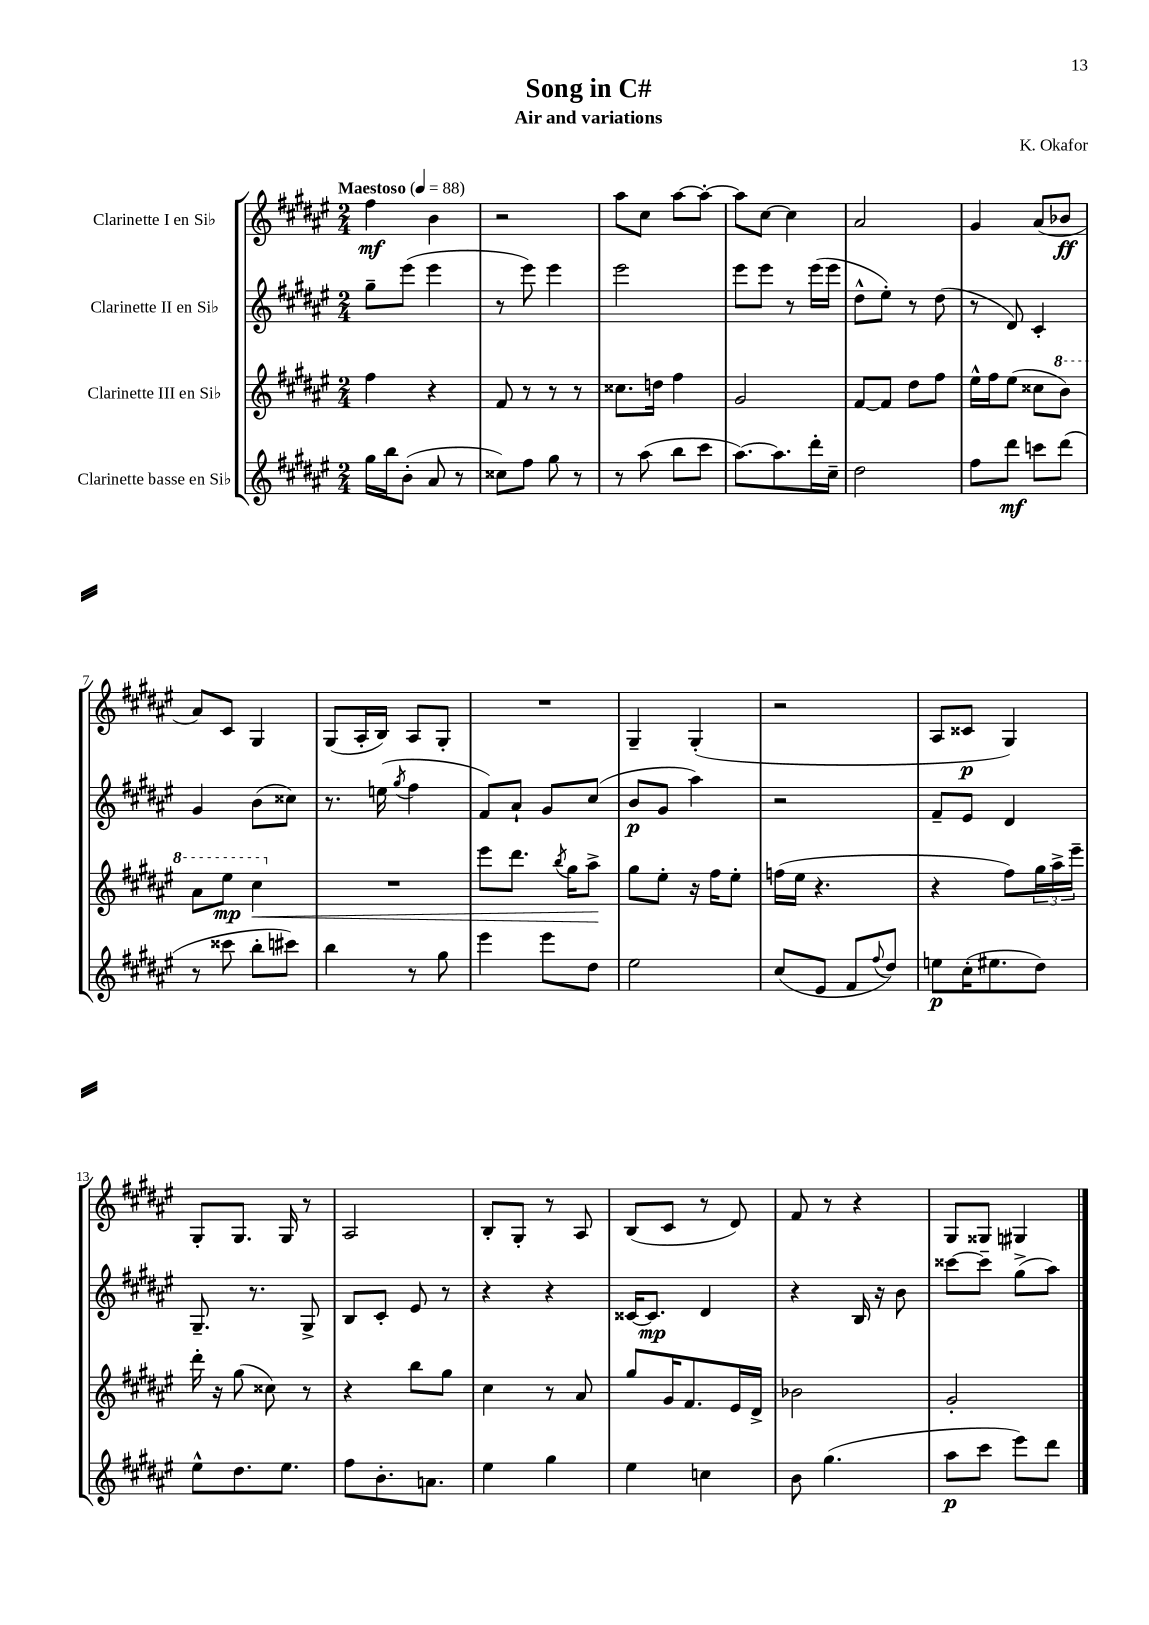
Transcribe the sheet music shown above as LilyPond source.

\header { title = "Song in C#" composer = "K. Okafor" subtitle = "Air and variations" }
<<
\new StaffGroup <<
\new Staff = "s0" \with { instrumentName = "Clarinette I en Sib" } {
    \clef treble \key fis \major \numericTimeSignature \time 2/4 \tempo "Maestoso" 4 = 88
    fis''4\mf b'4 |
    r2 |
    ais''8 cis''8 ais''8~ ais''8~-. |
    ais''8 cis''8~ cis''4 |
    ais'2 |
    gis'4 ais'8( bes'8\ff |
    ais'8) cis'8 gis4 |
    gis8( ais16-. b16) ais8 gis8-. |
    R2 |
    gis4-- gis4-.( |
    r2 |
    ais8 cisis'8\p gis4) |
    gis8-. gis8. gis16 r8 |
    ais2 |
    b8-. gis8-. r8 ais8 |
    b8( cis'8 r8 dis'8) |
    fis'8 r8 r4 |
    gis8 gisis8 gis4 \bar "|." |
}
\new Staff = "s1" \with { instrumentName = "Clarinette II en Sib" } {
    \clef treble \key fis \major \numericTimeSignature \time 2/4
    gis''8-- eis'''8( eis'''4 |
    r8 eis'''8) eis'''4 |
    eis'''2 |
    eis'''8 eis'''8 r8 eis'''16( eis'''16 |
    dis''8-^ eis''8-.) r8 dis''8( |
    r8 dis'8) cis'4-. |
    gis'4 b'8( cisis''8) |
    r8. e''16( \acciaccatura { gis''8 } fis''4 |
    fis'8) ais'8-! gis'8 cis''8( |
    b'8\p gis'8 ais''4) |
    r2 |
    fis'8-- eis'8 dis'4 |
    gis8.-- r8. gis8-> |
    b8 cis'8-. eis'8 r8 |
    r4 r4 |
    cisis'16~ cisis'8.\mp dis'4 |
    r4 b16 r16 b'8 |
    cisis'''8~ cisis'''8-- gis''8->( ais''8) \bar "|." |
}
\new Staff = "s2" \with { instrumentName = "Clarinette III en Sib" } {
    \clef treble \key fis \major \numericTimeSignature \time 2/4
    fis''4 r4 |
    fis'8 r8 r8 r8 |
    cisis''8. d''16 fis''4 |
    gis'2 |
    fis'8~ fis'8 dis''8 fis''8 |
    eis''16-^ fis''16 eis''8( cisis''8 \ottava #1 b''8) |
    ais''8 eis'''8\mp cis'''4\< \ottava #0 |
    R2 |
    eis'''8 dis'''8. \acciaccatura { b''8 } gis''16 ais''8->\! |
    gis''8 eis''8-. r16 fis''16 eis''8-. |
    f''16( eis''16 r4. |
    r4 fis''8) \tuplet 3/2 { gis''16 ais''16-> eis'''16-- } |
    dis'''16-. r16 gis''8( cisis''8) r8 |
    r4 b''8 gis''8 |
    cis''4 r8 ais'8 |
    gis''8 gis'16 fis'8. eis'16 dis'16-> |
    bes'2 |
    gis'2-. \bar "|." |
}
\new Staff = "s3" \with { instrumentName = "Clarinette basse en Sib" } {
    \clef treble \key fis \major \numericTimeSignature \time 2/4
    gis''16 b''16 b'8-.( ais'8 r8 |
    cisis''8) fis''8 gis''8 r8 |
    r8 ais''8( b''8 cis'''8 |
    ais''8.~) ais''8. dis'''16-. cis''16-- |
    dis''2 |
    fis''8 dis'''8\mf c'''8 dis'''8( |
    r8 cisis'''8 b''8-. cis'''8) |
    b''4 r8 gis''8 |
    eis'''4 eis'''8 dis''8 |
    eis''2 |
    cis''8( eis'8 fis'8 \appoggiatura { fis''8 } dis''8) |
    e''8\p cis''16-.( eis''8. dis''8) |
    eis''8-^ dis''8. eis''8. |
    fis''8 b'8.-. a'8. |
    eis''4 gis''4 |
    eis''4 c''4 |
    b'8 gis''4.( |
    ais''8\p cis'''8 eis'''8) dis'''8 \bar "|." |
}
>>
>>
